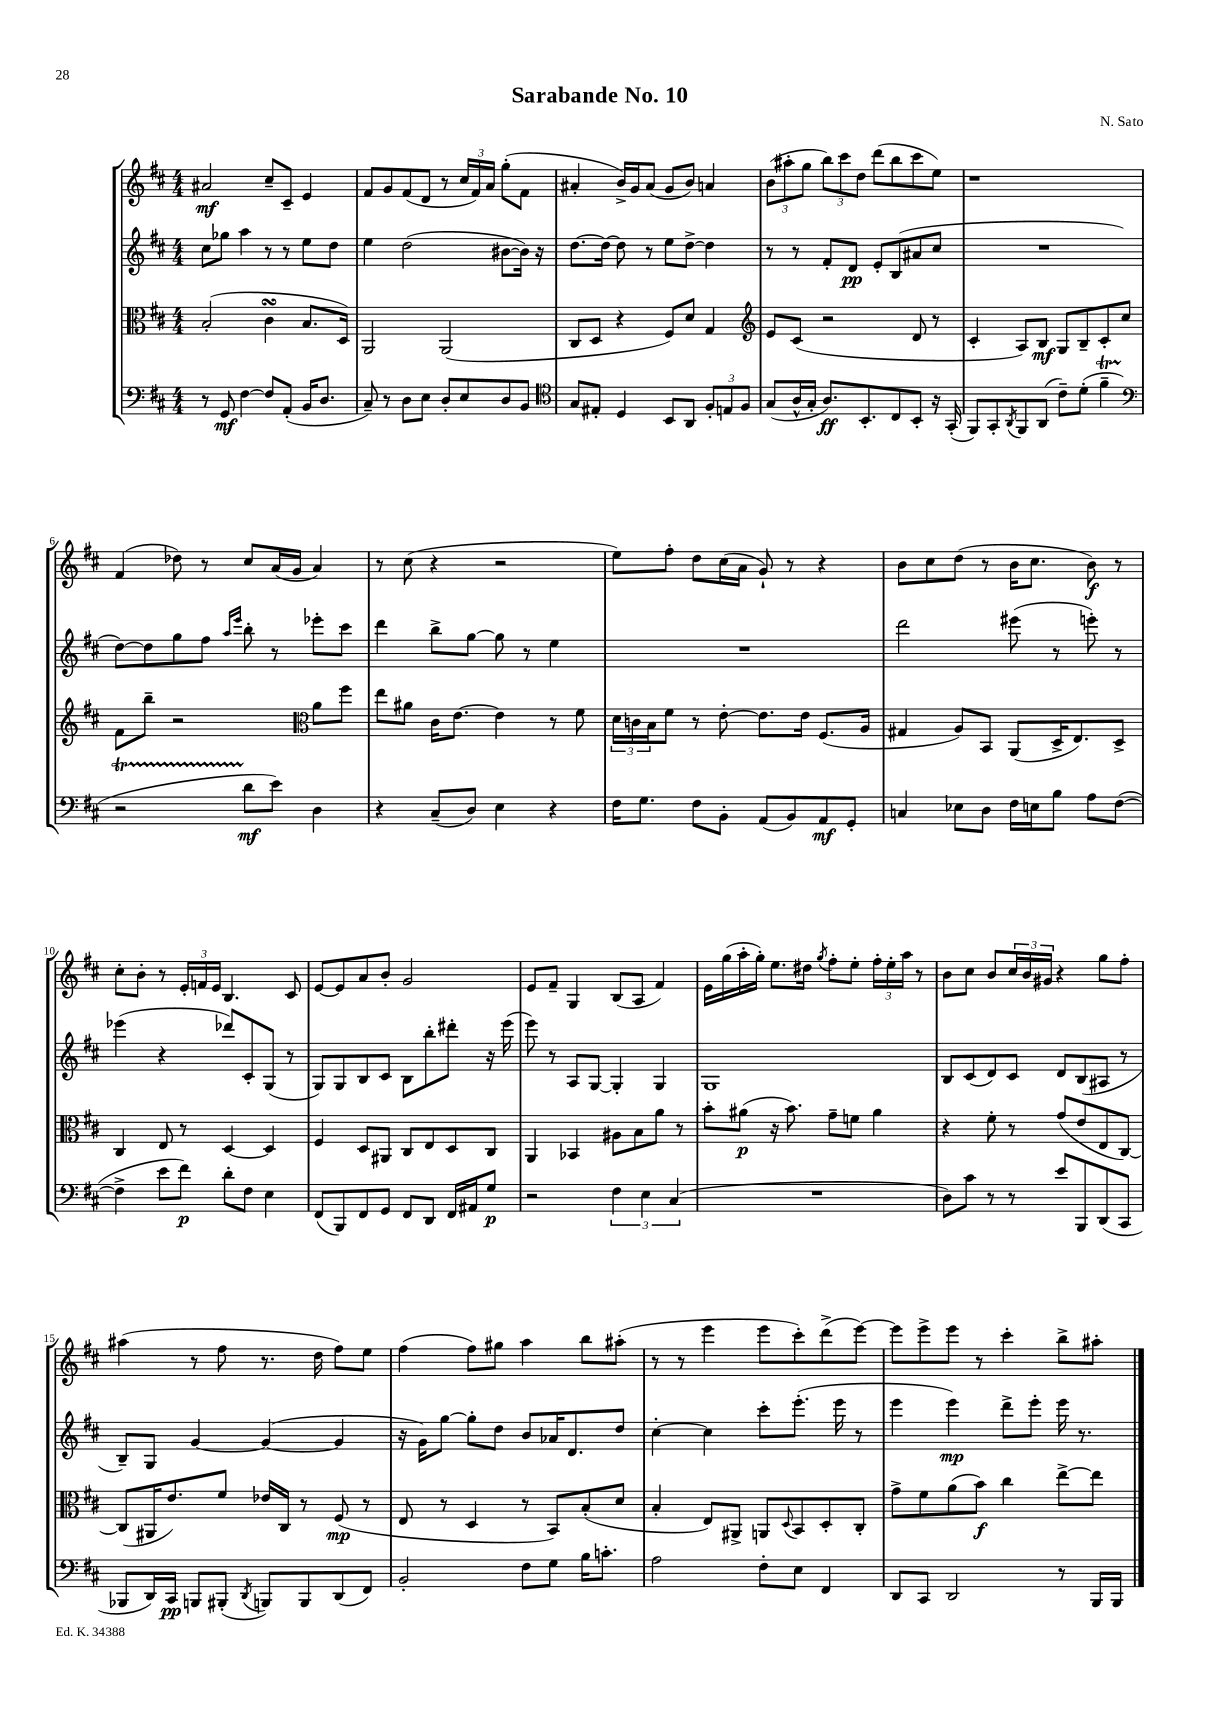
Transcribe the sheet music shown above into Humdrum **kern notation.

**kern	**dynam	**kern	**dynam	**kern	**dynam	**kern	**dynam
*part4	*part4	*part3	*part3	*part2	*part2	*part1	*part1
*staff4	*staff4	*staff3	*staff3	*staff2	*staff2	*staff1	*staff1
*clefF4	*	*clefC3	*	*clefG2	*	*clefG2	*
*k[f#c#]	*	*k[f#c#]	*	*k[f#c#]	*	*k[f#c#]	*
*M4/4	*	*M4/4	*	*M4/4	*	*M4/4	*
=1	=1	=1	=1	=1	=1	=1	=1
8r	.	(2B'/	.	8cc#\L	.	2a#X/	mf
8GG/	mf	.	.	8gg-X\J	.	.	.
[4F#\	.	.	.	4aa\	.	.	.
8F#/L]	.	4c#sSsS\	.	8r	.	8cc#~/L	.
(8AA'/J	.	.	.	8r	.	8c#~/J	.
16BB/KL	.	8.B/L	.	8ee\L	.	4e/	.
8.D/J	.	.	.	.	.	.	.
.	.	.	.	8dd\J	.	.	.
.	.	16D/Jk)	.	.	.	.	.
=2	=2	=2	=2	=2	=2	=2	=2
8C#~/)	.	2AA/	.	4ee\	.	8f#/L	.
8r	.	.	.	.	.	8g/	.
8D\L	.	.	.	(2dd\	.	(8f#/	.
8E\J	.	.	.	.	.	8d/J	.
8D'/L	.	(2AA/	.	.	.	8r	.
8E/	.	.	.	.	.	24cc#/LL	.
.	.	.	.	.	.	24f#/)	.
.	.	.	.	.	.	24a/JJ	.
8D/	.	.	.	[8b#X\L	.	(8gg'\L	.
8BB/J	.	.	.	16b#\Jk])	.	8f#\J	.
.	.	.	.	16r	.	.	.
=3	=3	=3	=3	=3	=3	=3	=3
*clefC4	*	*	*	*	*	*	*
8G/L	.	8C#/L	.	[8.dd\L	.	4a#X'/	.
8E#X'/J	.	8D/J	.	.	.	.	.
.	.	.	.	16dd\Jk_	.	.	.
4D/	.	4r	.	8dd\]	.	16b^/LL)	.
.	.	.	.	.	.	16g/J	.
.	.	.	.	8r	.	(8a#/J	.
8BB/L	.	8F#/L)	.	8ee\L	.	8g/L	.
8AA/J	.	8d/J	.	[8dd^\J	.	8b/J)	.
12F#'/L	.	4G/	.	4dd\]	.	4an/	.
12En/	.	.	.	.	.	.	.
12F#/J	.	.	.	.	.	.	.
=4	=4	=4	=4	=4	=4	=4	=4
*	*	*clefG2	*	*	*	*	*
(8G/L	.	8e/L	.	8r	.	(12b\L	.
.	.	.	.	.	.	12aa#X'\	.
16A^^/L	.	(8c#/J	.	8r	.	.	.
.	.	.	.	.	.	12gg\J	.
16G'/JJ	.	.	.	.	.	.	.
8.A/L)	ff	2r	.	8f#'/L	.	12bb\L)	.
.	.	.	.	.	.	12ccc#\	.
.	.	.	.	8d/J	pp	.	.
.	.	.	.	.	.	12dd\J	.
8.BB'/	.	.	.	.	.	.	.
.	.	.	.	8e'/L	.	(8ddd\L	.
8C#/	.	.	.	(8B/	.	8bb\	.
8BB'/J	.	8d/	.	8a#X/	.	8ccc#\	.
16r	.	8r	.	8cc#/J	.	8ee\J)	.
(16GG'/	.	.	.	.	.	.	.
=5	=5	=5	=5	=5	=5	=5	=5
8FF#/L)	.	4c#'/	.	1r	.	1r	.
8GG'/	.	.	.	.	.	.	.
8qAA/	.	.	.	.	.	.	.
8FF#/	.	8A/L)	.	.	.	.	.
(8AA/J	.	8B/J	mf	.	.	.	.
8c#~\L)	.	8G/L	.	.	.	.	.
(8d'\J	.	8B~/	.	.	.	.	.
4f#t~\	.	8c#'/	.	.	.	.	.
.	.	8cc#/J	.	.	.	.	.
!!LO:LB:g=z
=6	=6	=6	=6	=6	=6	=6	=6
*clefF4	*	*	*	*	*	*	*
2r	.	8f#\L	.	[8dd\L)	.	(4f#/	.
.	.	8bb~\J	.	8dd\]	.	.	.
.	.	2r	.	8gg\	.	8dd-X\)	.
.	.	.	.	8ff#\J	.	8r	.
.	.	.	.	16qqaa/LL	.	.	.
.	.	.	.	16qqeee/JJ	.	.	.
8d\L	mf	.	.	8bb'\	.	8cc#/L	.
8e\J)	.	.	.	8r	.	(16a/L	.
.	.	.	.	.	.	16g/JJ	.
*	*	*clefC3	*	*	*	*	*
4D\	.	8a\L	.	8eee-X'\L	.	4a/)	.
.	.	8ff#\J	.	8ccc#\J	.	.	.
=7	=7	=7	=7	=7	=7	=7	=7
4r	.	8ee\L	.	4ddd\	.	8r	.
.	.	8a#X\J	.	.	.	(8cc#\	.
(8C#~/L	.	16c#\KL	.	8bb^\L	.	4r	.
.	.	[8.e\J	.	.	.	.	.
8D/J)	.	.	.	[8gg\J	.	.	.
4E\	.	4e\]	.	8gg\]	.	2r	.
.	.	.	.	8r	.	.	.
4r	.	8r	.	4ee\	.	.	.
.	.	8f#\	.	.	.	.	.
=8	=8	=8	=8	=8	=8	=8	=8
16F#\KL	.	24d\LL	.	1r	.	8ee\L)	.
.	.	24cn\	.	.	.	.	.
8.G\J	.	.	.	.	.	.	.
.	.	24B\J	.	.	.	.	.
.	.	8f#\J	.	.	.	8ff#'\J	.
8F#\L	.	8r	.	.	.	8dd\L	.
8BB'\J	.	[8e'\	.	.	.	(16cc#\L	.
.	.	.	.	.	.	16a\JJ	.
(8AA/L	.	8.e\L]	.	.	.	8g`/)	.
8BB/)	.	.	.	.	.	8r	.
.	.	16e\Jk	.	.	.	.	.
8AA/	mf	(8.F#/L	.	.	.	4r	.
8GG'/J	.	.	.	.	.	.	.
.	.	16A/Jk	.	.	.	.	.
=9	=9	=9	=9	=9	=9	=9	=9
4Cn/	.	4G#X/	.	2ddd\	.	8b\L	.
.	.	.	.	.	.	8cc#\	.
8E-X\L	.	8A/L)	.	.	.	(8dd\J	.
8D\J	.	8BB/J	.	.	.	8r	.
16F#\LL	.	(8AA/L	.	(8eee#X\	.	16b\KL	.
16En\J	.	.	.	.	.	8.cc#\J	.
8B\J	.	16D^/K	.	8r	.	.	.
.	.	8.E/)	.	.	.	.	.
8A\L	.	.	.	8eeen'\)	.	8b\)	f
([8F#\J	.	8D^/J	.	8r	.	8r	.
!!LO:LB:g=z
=10	=10	=10	=10	=10	=10	=10	=10
4F#^\]	.	4C#/	.	(4eee-X\	.	8cc#'\L	.
.	.	.	.	.	.	8b'\J	.
8e\L	.	8E/	.	4r	.	8r	.
8f#\J)	p	8r	.	.	.	24e'/LL	.
.	.	.	.	.	.	24fn/	.
.	.	.	.	.	.	24e/JJ	.
8d'\L	.	[4D/	.	8ddd-X/L)	.	4.B/	.
8F#\J	.	.	.	8c#'/	.	.	.
4E\	.	4D/]	.	(8G/J	.	.	.
.	.	.	.	8r	.	8c#/	.
=11	=11	=11	=11	=11	=11	=11	=11
(8FF#/L	.	4F#/	.	8G/L)	.	[8e/L	.
8BBB/)	.	.	.	8G/	.	8e/]	.
8FF#/	.	8D/L	.	8B/	.	8a/	.
8GG/J	.	8AA#X/J	.	8c#/J	.	8b'/J	.
8FF#/L	.	8C#/L	.	8B\L	.	2g/	.
8DD/J	.	8E/	.	8bb'\	.	.	.
16FF#/LL	.	8D/	.	8ddd#X'\J	.	.	.
16AA#X/J	.	.	.	.	.	.	.
8G/J	p	8C#/J	.	16r	.	.	.
.	.	.	.	(16eee\	.	.	.
=12	=12	=12	=12	=12	=12	=12	=12
2r	.	4AA/	.	8eee\)	.	8e/L	.
.	.	.	.	8r	.	8f#~/J	.
.	.	4BB-X/	.	8A/L	.	4G/	.
.	.	.	.	[8G/J	.	.	.
6F#\	.	8A#X\L	.	4G'/]	.	(8B/L	.
.	.	8B\	.	.	.	8A/J	.
6E\	.	.	.	.	.	.	.
.	.	8a\J	.	4G/	.	4f#/)	.
(6C#/	.	.	.	.	.	.	.
.	.	8r	.	.	.	.	.
=13	=13	=13	=13	=13	=13	=13	=13
1r	.	8b'\L	.	1G	.	16e\LL	.
.	.	.	.	.	.	(16gg\	.
.	.	(8a#X\J	p	.	.	16aa'\	.
.	.	.	.	.	.	16gg'\JJ)	.
.	.	16r	.	.	.	8.ee\L	.
.	.	8.b\)	.	.	.	.	.
.	.	.	.	.	.	16dd#X\Jk	.
.	.	.	.	.	.	8qgg/	.
.	.	8g~\L	.	.	.	8ff#'\L	.
.	.	8fn\J	.	.	.	8ee'\J	.
.	.	4a#\	.	.	.	24ff#'\LL	.
.	.	.	.	.	.	24ee'\	.
.	.	.	.	.	.	24aa\JJ	.
.	.	.	.	.	.	8r	.
=14	=14	=14	=14	=14	=14	=14	=14
8D\L)	.	4r	.	8B/L	.	8b\L	.
8c#\J	.	.	.	(8c#/	.	8cc#\J	.
8r	.	8f#'\	.	8d/)	.	8b/L	.
8r	.	8r	.	8c#/J	.	24cc#/L	.
.	.	.	.	.	.	24b/	.
.	.	.	.	.	.	24g#X/JJ	.
8e/L	.	(8g/L	.	8d/L	.	4r	.
8BBB/	.	8e/	.	(8B/	.	.	.
(8DD/	.	8E/	.	8A#X/J	.	8gg\L	.
8CC#/J	.	[8C#/J)	.	8r	.	8ff#'\J	.
!!LO:LB:g=z
=15	=15	=15	=15	=15	=15	=15	=15
8BBB-X/L	.	(8C#/L]	.	8B~/L)	.	(4aa#X\	.
16DD/L)	.	16AA#X/K	.	8G/J	.	.	.
16CC#/JJ	pp	8.e/)	.	.	.	.	.
8BBBn/L	.	.	.	[4g/	.	8r	.
(8BBB#X'/J	.	8f#/J	.	.	.	8ff#\	.
8qDD/	.	.	.	.	.	.	.
8BBBn/L)	.	16e-X/LL	.	(4g/_	.	8.r	.
.	.	16C#/JJ	.	.	.	.	.
8BBB/	.	8r	.	.	.	.	.
.	.	.	.	.	.	16dd\	.
(8DD/	.	(8F#/	mp	4g/]	.	8ff#\L)	.
8FF#/J)	.	8r	.	.	.	8ee\J	.
=16	=16	=16	=16	=16	=16	=16	=16
2BB'/	.	8E/	.	16r	.	(4ff#\	.
.	.	.	.	16g\KL)	.	.	.
.	.	8r	.	[8gg\J	.	.	.
.	.	4D/	.	8gg'\L]	.	8ff#\L)	.
.	.	.	.	8dd\J	.	8gg#X\J	.
8F#\L	.	8r	.	8b/L	.	4aa\	.
8G\J	.	8BB/L)	.	16a-X/K	.	.	.
.	.	.	.	8.d/	.	.	.
16B\KL	.	(8B'/	.	.	.	8bb\L	.
8.cn'\J	.	.	.	.	.	.	.
.	.	8d/J	.	8dd/J	.	(8aa#X'\J	.
=17	=17	=17	=17	=17	=17	=17	=17
2A\	.	4B'/	.	[4cc#'\	.	8r	.
.	.	.	.	.	.	8r	.
.	.	8E/L)	.	4cc#\]	.	4eee\	.
.	.	8AA#X^/J	.	.	.	.	.
8F#'\L	.	8AAn/L	.	8ccc#'\L	.	8eee\L	.
.	.	8qqD/	.	.	.	.	.
8E\J	.	8BB/	.	(8.eee'\J	.	8ccc#'\)	.
4FF#/	.	8D'/	.	.	.	(8ddd^\	.
.	.	.	.	16eee\	.	.	.
.	.	8C#'/J	.	8r	.	[8eee\J)	.
=18	=18	=18	=18	=18	=18	=18	=18
8DD/L	.	8g^\L	.	4eee\	.	8eee\L]	.
8CC#/J	.	8f#\	.	.	.	8eee^\	.
2DD/	.	(8a\	.	4eee\)	mp	8eee\J	.
.	.	8b\J)	f	.	.	8r	.
.	.	4cc#\	.	8ddd^\L	.	4ccc#'\	.
.	.	.	.	8eee'\J	.	.	.
8r	.	[8ee^\L	.	16eee\	.	8bb^\L	.
.	.	.	.	8.r	.	.	.
16BBB/LL	.	8ee\J]	.	.	.	8aa#X'\J	.
16BBB/JJ	.	.	.	.	.	.	.
==	==	==	==	==	==	==	==
*-	*-	*-	*-	*-	*-	*-	*-
